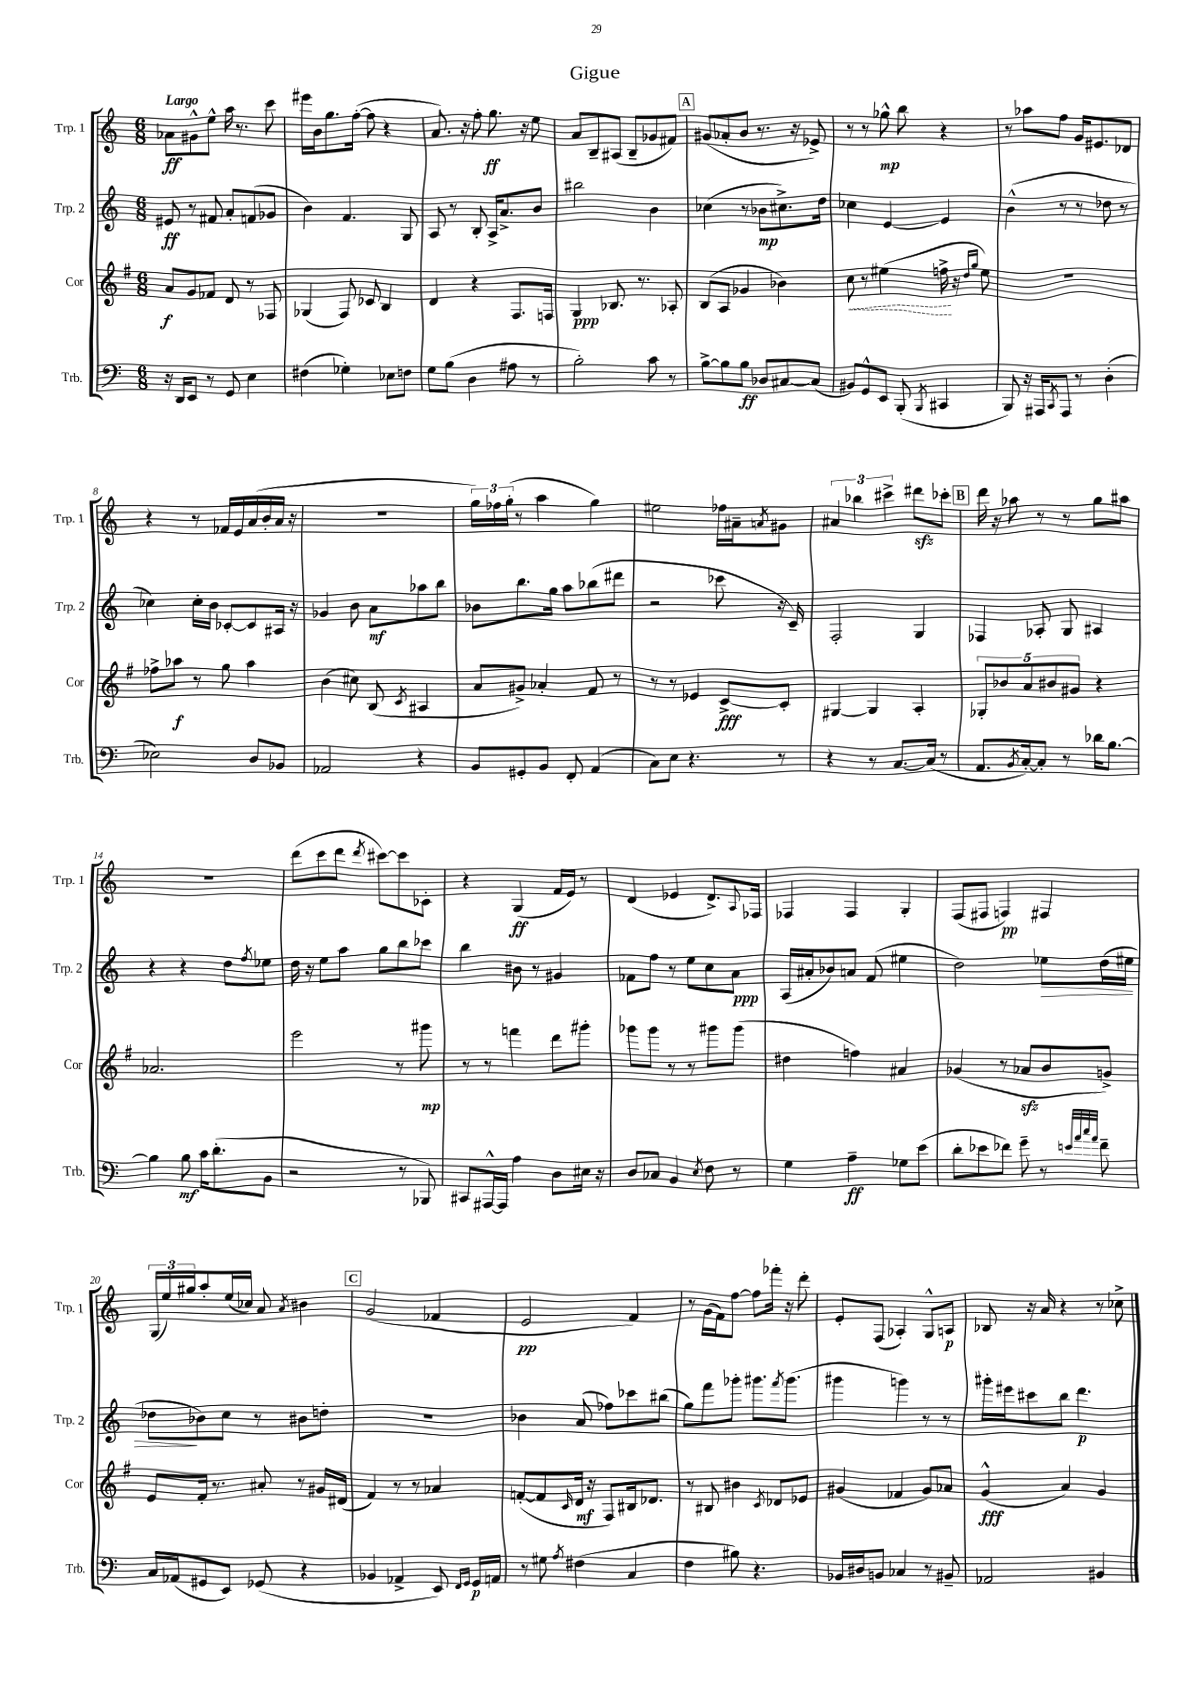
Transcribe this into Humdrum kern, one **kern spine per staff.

**kern	**kern	**kern	**kern
*staff4	*staff3	*staff2	*staff1
*clefF4	*clefG2	*clefG2	*clefG2
*k[]	*k[f#]	*k[]	*k[]
*M6/8	*M6/8	*M6/8	*M6/8
16r	8a	8e#	8a-
16DD	.	.	.
8EE	8g	8r	8g#^^
8r	8f-	8f#	8ee^^
8GG	8d	8a'	16aa
.	.	.	8.r
4E	8r	(8f	.
.	8F-	8g-	8ccc
=	=	=	=
(4F#	(4G-	4b)	16eee#
.	.	.	16b
.	.	.	8.gg
4G-')	8F#)	4.f	.
.	.	.	([16ff'
.	8c-	.	8ff]
8E-	4B	.	4r
8F	.	8G	.
=	=	=	=
8G	4d	8A	8.a)
(8B	.	8r	.
.	.	.	16r
4D	4r	8B'	8ff'
.	.	16A^	8.gg
.	.	8.a^	.
8A#	8.F#	.	.
.	.	.	16r
8r	.	8b	8ee
.	16F	.	.
=	=	=	=
2B')	4G	2bb#	8a
.	.	.	8B~
.	8.B-	.	(8A#
.	.	.	8B~
.	8.r	.	.
8c	.	4b	8g-
8r	8A-'	.	8f#)
=	=	=	=
[8B^	(8B	(4cc-	(8g#
8B]	8A	.	8a-'
8B	4g-	8r	8b
8D-	.	8b-	8.r
[8C#	4b-)	8.cc#^)	.
.	.	.	16r
(8C#]	.	.	8e-^)
.	.	16dd	.
=	=	=	=
8BB#)	8cc	4cc-	8r
8GG^^	8r	.	8r
8EE	(4ee#	[4e	8gg-^^
(8BBB'	.	.	8bb
8qBBB	.	.	.
4CC#	16ff^	4e]	4r
.	16r	.	.
.	16qqdd	.	.
.	16qqgg	.	.
.	8ee#)	.	.
=	=	=	=
8BBB)	2.r	(4b^^	8r
16r	.	.	8aa-
16AAA#	.	.	.
8qCC	.	.	.
8AAA#	.	8r	8ff
8r	.	8r	16g
.	.	.	8.e#
(4D'	.	8dd-	.
.	.	8r	8d-
=	=	=	=
2E-)	8ff-^	4cc-)	4r
.	8aa-	.	.
.	8r	16cc-'	8r
.	.	16b	.
.	8gg	[8c-'	16f-
.	.	.	16e
8D	4aa-	8c-]	(16a
.	.	.	16b'
8BB-	.	16A#	16a
.	.	16r	16r
=	=	=	=
2AA-	(4b	4g-	2.r
.	8cc#)	8b	.
.	(8B	8a	.
.	8qc	.	.
4r	4A#	8aa-	.
.	.	8bb	.
=	=	=	=
8BB	8a	8b-	24gg)
.	.	.	24ff-
.	.	.	(24gg'
8GG#'	8g#^)	8.bb	8r
8BB	4a-'	.	4aa
.	.	16gg	.
8FF'	.	8aa	.
(4AA	8f#	(8bb-	4gg)
.	8r	8ddd#	.
=	=	=	=
8C)	8r	2r	2ee#
8E	8r	.	.
4.r	4e-	.	.
.	[8c^	8ccc-	16ff-
.	.	.	16a#~
.	.	.	8qa
8r	8c']	16r	8g#
.	.	16c~)	.
=	=	=	=
4r	[4G#	2F'	6a#
.	.	.	6bb-
8r	4G#]	.	.
.	.	.	6ccc#^
[8.C	.	.	.
.	4A'	4G	8ddd#
(16C]	.	.	.
8r	.	.	8ccc-'
=	=	=	=
8.AA	10G-'	4F-	16ddd
.	.	.	16r
.	10b-	.	.
.	.	.	8aa-
8qBB	.	.	.
[16C')	.	.	.
.	10a	.	.
8C']	.	8A-'	8r
.	10b#	.	.
8r	.	8G	8r
.	10g#	.	.
16d-	4r	4A#	8gg
[8.B	.	.	.
.	.	.	8aa#
=	=	=	=
4B]	2.a-	4r	2.r
8B	.	4r	.
16c	.	.	.
(8.d'	.	.	.
.	.	8dd	.
.	.	8qff	.
8BB	.	8ee-	.
=	=	=	=
2r	2eee	16dd	(8ddd
.	.	16r	.
.	.	8ee	8ccc
.	.	8aa	8ddd
.	.	.	8qddd
.	.	8gg	[8ccc#)
8r	8r	8bb	8ccc#]
8BBB-)	8ggg#	8ccc-	8c-'
=	=	=	=
8CC#	8r	4bb	4r
[16AAA#^^	8r	.	.
16AAA#]	.	.	.
4A	4fff	8b#	(4G
.	.	8r	.
8D	8ddd	4g#	16f
.	.	.	16e)
16E#	8ggg#'	.	8r
16r	.	.	.
=	=	=	=
8D	8ggg-	8f-	(4d
8C-	8ggg-	8ff	.
4BB	8r	8r	4e-
.	8r	8ee	.
8qE	.	.	.
8F	8ggg#	8cc	8.d^)
8r	(8ggg#	8a	.
.	.	.	8qqA
.	.	.	16F-
=	=	=	=
4G	4dd#	(16A	4F-
.	.	16a#'	.
.	.	8b-)	.
4A~	4ff)	8a	4F-
.	.	(8f	.
8G-	4a#	4ee#	4G'
(8e	.	.	.
=	=	=	=
8d'	(4g-	2dd)	(8F
8e-	.	.	8F#
8f-)	8r	.	4F)
8g~	8a-	.	.
8r	8b	8ee-	4F#
32qqe	.	.	.
32qqa	.	.	.
32qqcc	.	.	.
32qqa	.	.	.
8f-~	8g^)	(16dd	.
.	.	16ee#	.
=	=	=	=
16C	8e	8dd-	(24G
.	.	.	24ee)
(16AA-	.	.	.
.	.	.	24gg#
8GG#	16f#'	8b-)	8aa'
.	8.r	.	.
8EE)	.	8cc	(16ee
.	.	.	16cc-)
(8GG-	8a#'	8r	8a
.	.	.	8qa
4r	8r	8b#	4b#
.	16g#	8dd'	.
.	(16d#	.	.
=	=	=	=
4BB-	4f#)	2.r	(2g
4AA-^	8r	.	.
.	8r	.	.
8EE)	4a-	.	4f-
16qqFF	.	.	.
16qqGG	.	.	.
16GG	.	.	.
16AA	.	.	.
=	=	=	=
8r	([8f'	4b-	2e
8G#	8f]	.	.
8qA	16qqc	.	.
(4F#	16d	(8a	.
.	16r	.	.
.	8F#)	8ff-)	.
4C	16B#	8ccc-	4f)
.	8.d-	.	.
.	.	(8bb#	.
=	=	=	=
4F	8r	8gg)	8r
.	8B#	8fff	(16g
.	.	.	16f)
8B#)	4b#	8ggg-'	[8ff
4.r	.	8.ggg#	8ff]
.	8qc	.	.
.	8d-	.	16fff-'
.	.	8qfff	.
.	.	(8.ggg#	16r
.	8e-	.	8ddd'
=	=	=	=
16BB-	(4g#	4ggg#	8e'
16D#	.	.	.
8BB	.	.	(8F
4C-	4f-	4ggg)	4A-')
8r	8g#)	8r	8G^^
8BB#~	8a-	8r	8A
=	=	=	=
2AA-	(4g^^	16ggg#'	8B-
.	.	16eee#	.
.	.	8ccc#	16r
.	.	.	16a
.	4a)	8bb	4r
.	.	4.ddd	.
4BB#	4g	.	8r
.	.	.	8cc-^
==	==	==	==
*-	*-	*-	*-
